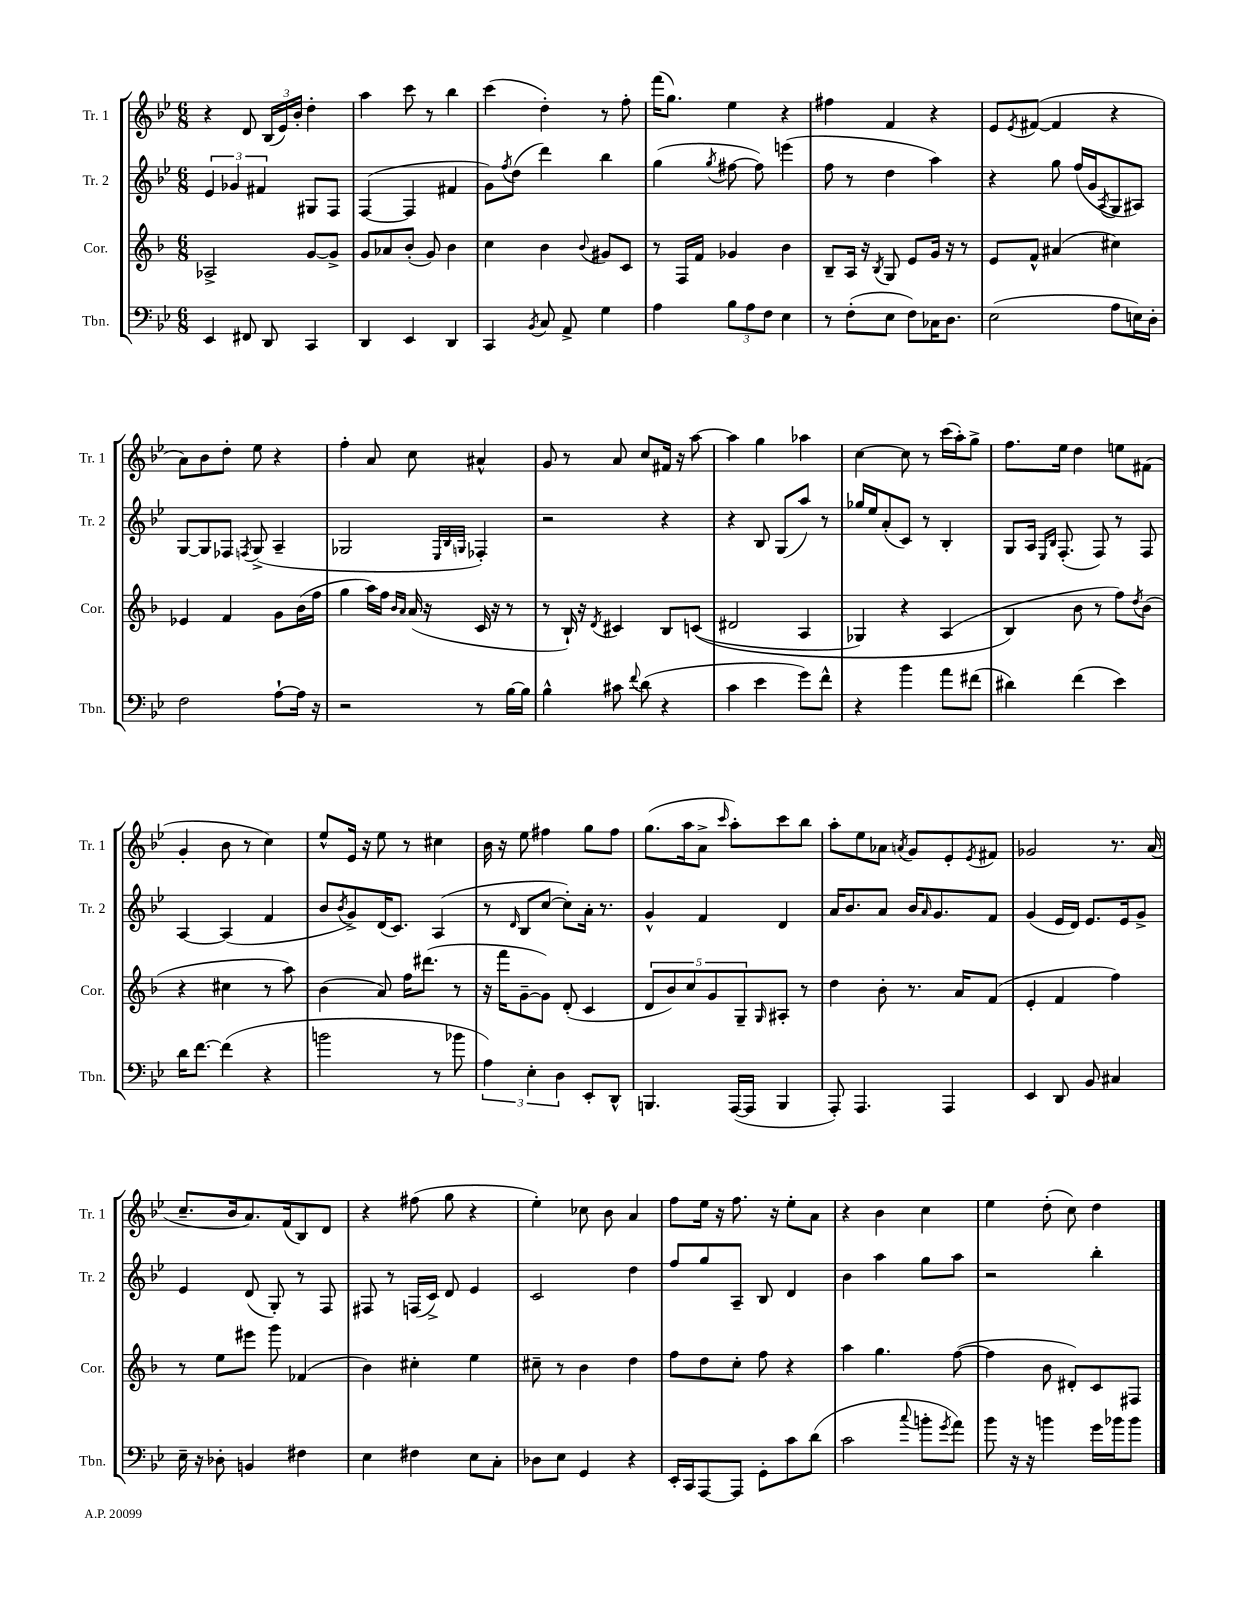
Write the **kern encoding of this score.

**kern	**kern	**kern	**kern
*staff4	*staff3	*staff2	*staff1
*clefF4	*clefG2	*clefG2	*clefG2
*k[b-e-]	*k[b-]	*k[b-e-]	*k[b-e-]
*M6/8	*M6/8	*M6/8	*M6/8
4EE-/	2A-^/	6e-/	4r
.	.	6g-/	.
8FF#/	.	.	8d/
.	.	6f#/	.
8DD/	.	.	(24B-/LL
.	.	.	24e-/)
.	.	.	24b-'/JJ
4CC/	[8g/L	8G#/L	4dd'\
.	8g^/]J	8F/J	.
=	=	=	=
4DD/	8g/L	([4F/	4aa\
.	8a-/	.	.
4EE-/	(8b-'/J	4F/]	8ccc\
.	8g/)	.	8r
4DD/	4b-\	4f#/	4bb-\
=	=	=	=
4CC/	4cc\	8g\L)	(4ccc\
.	.	8qff/	.
.	.	(8dd\J	.
8qBB-/	.	.	.
8C/	4b-\	4ddd\)	4dd'\)
8AA^/	.	.	.
.	8qqb-/	.	.
4G\	8g#/L	4bb-\	8r
.	8c/J	.	8ff'\
=	=	=	=
4A\	8r	(4gg\	(16fff\LK
.	.	.	8.gg\J)
.	16F/LL	.	.
.	16f/JJ	.	.
.	.	8qgg/	.
12B-\L	4g-/	[8ff#\	4ee-\
12A\	.	.	.
.	.	8ff#\])	.
12F\J	.	.	.
4E-\	4b-\	(4eee\	4r
=	=	=	=
8r	8B-~/L	8ff\	4ff#\
(8F'\L	16A/Jk	8r	.
.	16r	.	.
.	8qB-/	.	.
8E-\J	8G/	4dd\	4f/
8F\L)	8e/L	.	.
16C-\K	16g/Jk	4aa\)	4r
8.D\J	16r	.	.
.	8r	.	.
=	=	=	=
(2E-\	8e/L	4r	8e-/L
.	.	.	8qe-/
.	8f^^/J	.	([8f#/J
.	(4a#/	8gg\	4f#/]
.	.	(16ff/LL	.
.	.	16g/J	.
.	.	8qA/	.
8A\L	4cc#\)	8G/	4r
16E\L)	.	8A#/J)	.
16D'\JJ	.	.	.
=	=	=	=
2F\	4e-/	[8G/L	8a\L)
.	.	8G/]	8b-\
.	4f/	8F-/J	8dd'\J
.	.	8qF/	.
.	.	(8G^/	8ee-\
[8A`\L	8g\L	4A~/	4r
16A\]Jk	(16b-\L	.	.
16r	16ff\JJ	.	.
=	=	=	=
2r	4gg\	2G-/	4ff'\
.	16aa\LL)	.	8a/
.	16ff\JJ	.	.
.	16qqb-/LL	.	.
.	16qqa/JJ	.	.
.	(16a/	.	8cc\
.	16r	.	.
.	.	32qqE-/LLL	.
.	.	32qqB-/	.
.	.	32qqG/JJJ	.
8r	16c/	4F-'/)	4a#^^/
.	16r	.	.
[16B-\LL	8r	.	.
16B-\]JJ	.	.	.
=	=	=	=
4B-^^\	8r	2r	8g/
.	16B-`/)	.	8r
.	16r	.	.
.	8qd/	.	.
8c#\	4c#/	.	8a/
8qqf/	.	.	.
(8d\	.	.	8cc/L
4r	8B-/L	4r	16f#/Jk
.	.	.	16r
.	&((8c/J	.	[8aa\
=	=	=	=
4c\	2d#/	4r	4aa\]
4e-\	.	8B-/	4gg\
.	.	(8G/L	.
8g\L)	4A/	8aa/J)	4aa-\
8f^^\J	.	8r	.
=	=	=	=
4r	4G-/)	16gg-/LL	[4cc\
.	.	16ee-/J	.
.	.	(8a'/	.
4b-\	4r	8c/J)	8cc\]
.	.	8r	8r
8a\L	(4A/	4B-'/	(16ccc\LL
.	.	.	16aa'\J)
(8f#\J	.	.	8gg^\J
=	=	=	=
4d#\)	4B-/&)	8G/L	8.ff\L
.	.	16A/Jk	.
.	.	16qqE-/LL	.
.	.	16qqB-/JJ	.
.	.	(8.F'/	16ee-\Jk
(4f\	8b-\	.	4dd\
.	8r	8F/)	.
4e-\)	8ff\L)	8r	8ee\L
.	8qdd/	.	.
.	(8b-\J	8F/	(8f#\J
=	=	=	=
16d\LK	4r	[4A/	4g'/
[8.f\J	.	.	.
(4f\]	4cc#\	(4A/]	8b-\
.	.	.	8r
4r	8r	4f/	4cc\)
.	8aa\)	.	.
=	=	=	=
2b\	(4b-\	8b-/L	8ee-^^/L
.	.	8qb-/	.
.	.	8g^/)	16e-/Jk
.	.	.	16r
.	8a/)	(16d/K	8ee-\
.	.	8.c/J)	.
.	16ff\LK	.	8r
.	(8.ddd#\J	.	.
8r	.	(4A/	4cc#\
8b-\	8r	.	.
=	=	=	=
6A\)	16r	8r	16b-\
.	16fff\LK	.	16r
.	.	16qqd/	.
.	[8g~\	8B-/L	8ee-\
6E-'\	.	.	.
.	8g\]J)	[8cc/J	4ff#\
6D\	.	.	.
.	(8d'/	8cc'\]L)	.
8EE-'/L	4c/	16a'\Jk	8gg\L
.	.	8.r	.
8DD^^/J	.	.	8ff#\J
=	=	=	=
4.BBB/	10d/L	4g^^/	(8.gg\L
.	10b-/)	.	.
.	.	.	16aa\k
.	10cc/	.	.
.	.	4f/	8a^\J
.	10g/	.	.
.	.	.	16qqccc/
([16AAA/LL	.	.	8aa'\L)
.	10G~/	.	.
16AAA/]JJ	.	.	.
.	16qqG/	.	.
4BBB/	8A#'/J	4d/	8ccc\
.	8r	.	8bb-\J
=	=	=	=
8AAA'/)	4dd\	16a/LK	8aa'\L
.	.	8.b-/	.
4.AAA/	.	.	8ee-\
.	8b-'\	8a/J	8a-\J
.	.	.	8qa/
.	8.r	16b-/LK	8g/L
.	.	16qqa/	.
.	.	8.g/	.
4AAA/	.	.	8e-'/
.	16a/LK	.	.
.	.	.	8qe-/
.	(8f/J	8f/J	8f#/J
=	=	=	=
4EE-/	4e'/	(4g/	2g-/
8DD/	4f/	16e-/LL	.
.	.	16d/JJ)	.
8BB-/	.	8.e-/L	.
4C#/	4ff\)	.	8.r
.	.	16e-/k	.
.	.	8g^/J	.
.	.	.	(16a/
=	=	=	=
16E-~\	8r	4e-/	8.cc~/L
16r	.	.	.
8D-'\	8ee\L	.	.
.	.	.	16b-/k
4BB/	8eee#\J	(8d/	8.a/)
.	8ggg\	8G'/)	.
.	.	.	(16f/k
4F#\	(4f-/	8r	8B-/)
.	.	8F/	8d/J
=	=	=	=
4E-\	4b-\)	8F#/	4r
.	.	8r	.
4F#\	4cc#'\	(16F/LL	(8ff#\
.	.	16c^/JJ)	.
.	.	8d/	8gg\
8E-\L	4ee\	4e-/	4r
8C'\J	.	.	.
=	=	=	=
8D-\L	8cc#~\	2c/	4ee-'\)
8E-\J	8r	.	.
4GG/	4b-\	.	8cc-\
.	.	.	8b-\
4r	4dd\	4dd\	4a/
=	=	=	=
16EE-'/LL	8ff\L	8ff/L	8ff\L
16CC/J	.	.	.
[8AAA/	8dd\	8gg/	16ee-\Jk
.	.	.	16r
8AAA/]J	8cc'\J	8A~/J	8.ff\
8GG'\L	8ff\	8B-/	.
.	.	.	16r
8c\	4r	4d/	8ee-'\L
(8d\J	.	.	8a\J
=	=	=	=
2c\	4aa\	4b-\	4r
.	4.gg\	4aa\	4b-\
8qqcc/	.	.	.
8b'\L	.	8gg\L	4cc\
8qg/	.	.	.
8a\J)	([8ff\	8aa\J	.
=	=	=	=
8b-\	4ff\]	2r	4ee-\
16r	.	.	.
16r	.	.	.
4b\	8b-\	.	(8dd'\
.	8d#'/L)	.	8cc\)
16g\LL	8c/	4bb-'\	4dd\
16b-\J	.	.	.
8b-\J	8F#/J	.	.
==	==	==	==
*-	*-	*-	*-
